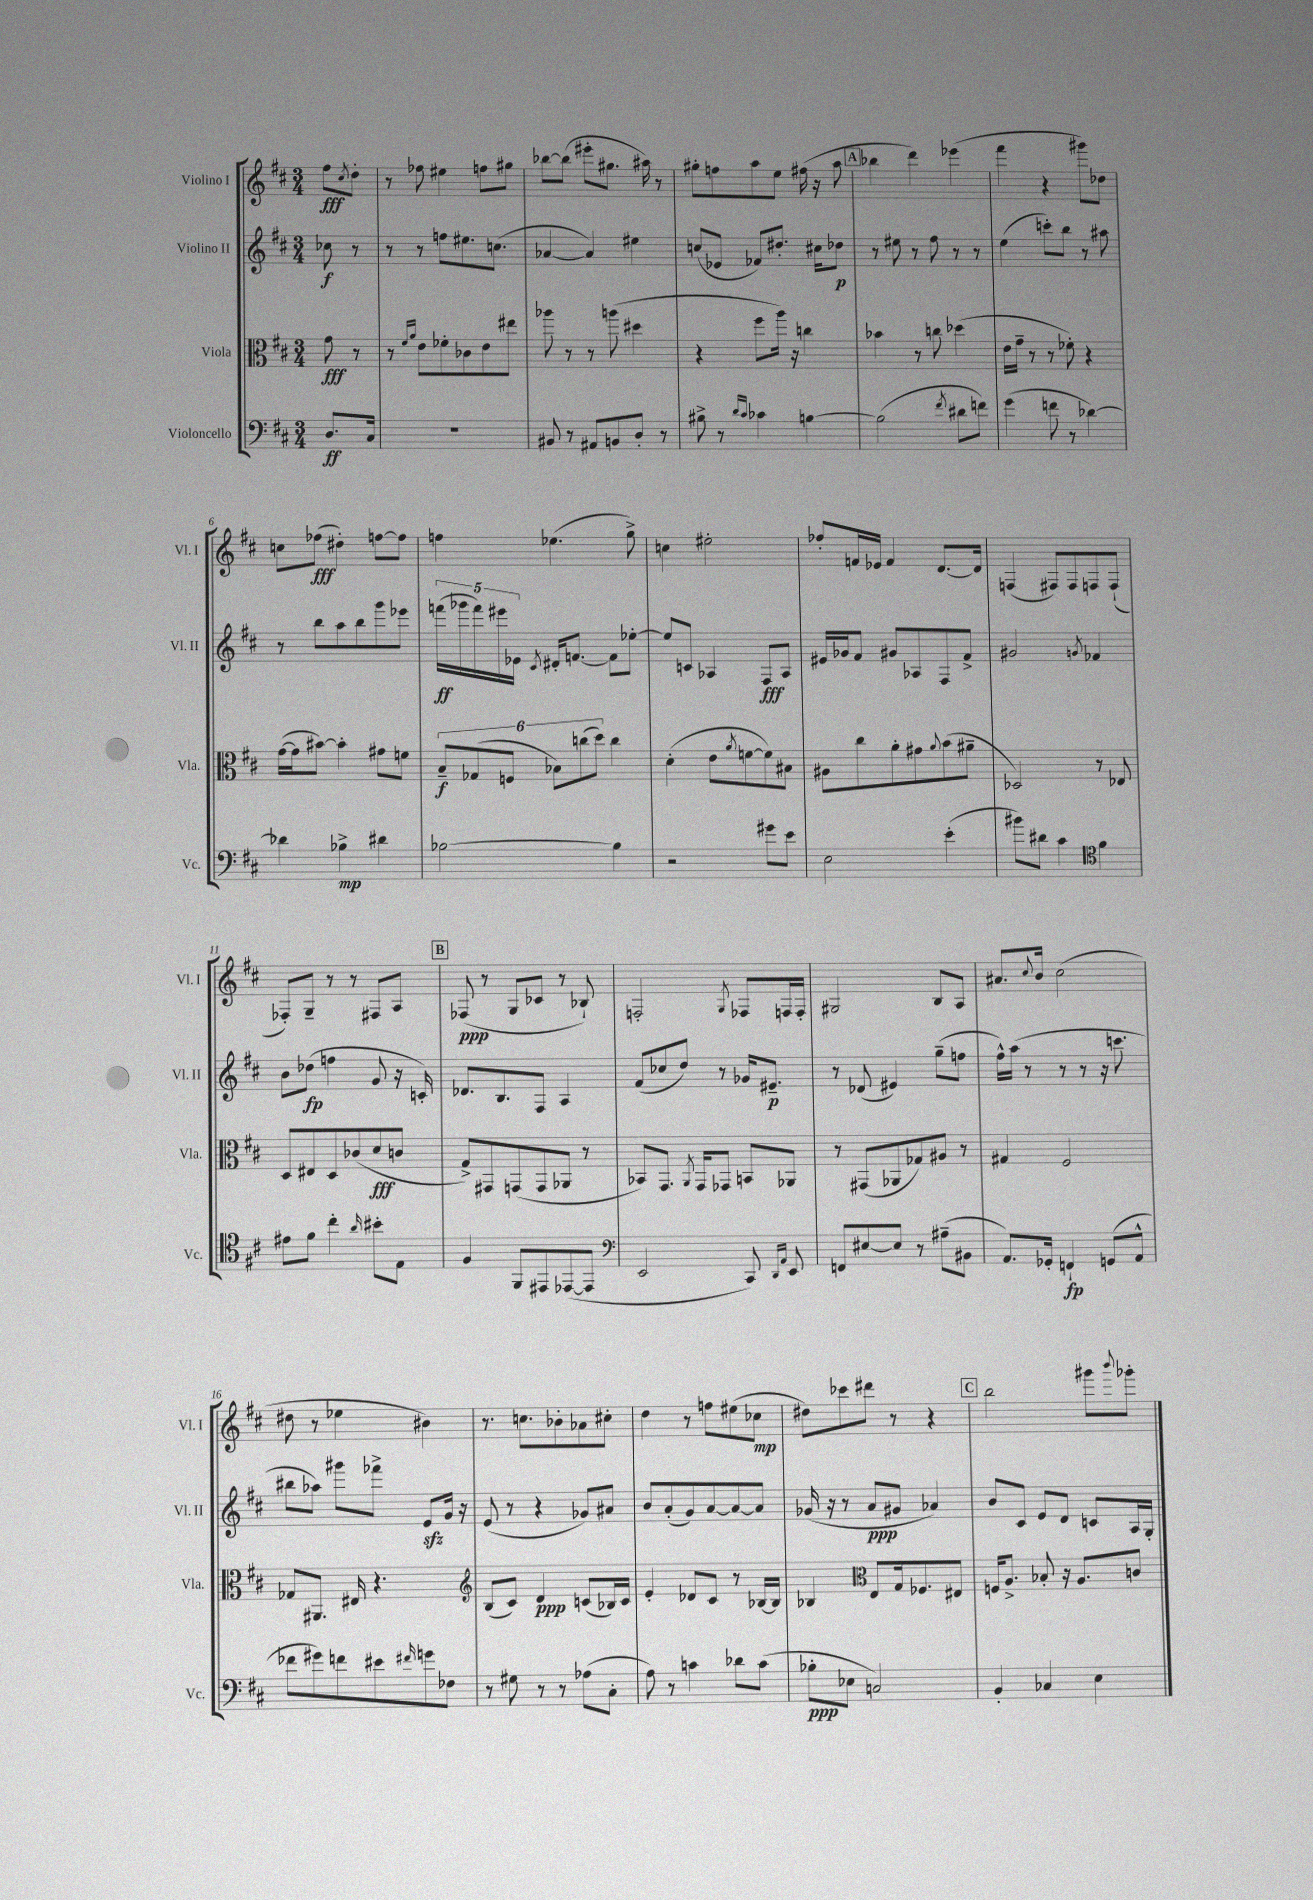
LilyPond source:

<<
\new StaffGroup <<
\new Staff = "s0" \with { instrumentName = "Violino I" shortInstrumentName = "Vl. I" } {
    \clef treble \key d \major \numericTimeSignature \time 3/4 \partial 4
    fis''8\fff \acciaccatura { cis''8 } d''8-. |
    r8 fes''8 eis''4 f''8 gis''8 |
    bes''8~ bes''8( eis'''8-. gis''8. ais''16) r8 |
    gis''8-. f''8 a''8 e''8 fis''16( r16 a''8 |
    \mark \markup { \box "A" } bes''4 d'''4) ees'''4( |
    fis'''4 r4 gis'''8) des''8 |
    c''8 fes''8\fff( dis''4-.) f''8~ f''8 |
    f''4 ees''4.( g''8->) |
    c''4 eis''2-. |
    fes''8-. f'16 ees'16 f'4 d'8.~ d'16 |
    f4( fis8) fis8 f8 f8-!( |
    fes8-.) g8-- r8 r8 fis8 a8 |
    \mark \markup { \box "B" } fes8\ppp( r8 g8 ces'8 r8 bes8-!) |
    f2-. \acciaccatura { g8 } fes8 f16 f16-. |
    gis2 b8 a8 |
    ais'8. \appoggiatura { cis''8 } b'16 cis''2( |
    dis''8 r8 ees''4 bis'4) |
    r8. c''8. bes'8-. aes'8 cis''8-. |
    d''4 r8 f''8 eis''8( ces''8\mp |
    dis''8) ces'''8 dis'''8 r8 r4 |
    \mark \markup { \box "C" } b''2 gis'''8 \appoggiatura { b'''8 } ges'''8-. \bar "|." |
}
\new Staff = "s1" \with { instrumentName = "Violino II" shortInstrumentName = "Vl. II" } {
    \clef treble \key d \major \numericTimeSignature \time 3/4 \partial 4
    ces''8\f r8 |
    r8 r8 f''8 eis''8. c''8.( |
    aes'4~ aes'4) eis''4 |
    c''8( ees'8 fes'8) dis''8.-. cis''16 des''8\p |
    \mark \markup { \box "A" } r8 eis''8 r8 fis''8 r8 r8 |
    e''4( c'''8-.) b''8 r8 ais''8 |
    r8 b''8 a''8 b''8 g'''8 ees'''8 |
    \tuplet 5/4 { f'''16\ff( ges'''16 f'''16) eis'''16 ees'16 } \acciaccatura { cis'8 } dis'16-. f'8.~ f'8 ees''8~-. |
    ees''8 c'8 aes4 fis8\fff aes8 |
    eis'16 ges'16 fis'8 gis'8 aes8 fis8 fis'8-> |
    gis'2 \acciaccatura { g'8 } fes'4 |
    b'8 des''8\fp( f''4 g'8 r16 c'16-.) |
    \mark \markup { \box "B" } des'8. b8. fis8 a4 |
    fis'8( ces''8 d''8) r8 ges'16 eis'8.--\p |
    r8 des'8( eis'4) g''8--( f''8 |
    fis''16-^) a''16( r8 r8 r8 r16 c'''8. |
    bis''8 aes''8) gis'''8 fes'''8-> e'8\sfz g'16 r16 |
    e'8( r8 r4 ges'8) ais'8 |
    b'8 a'8-.( g'8) a'8~ a'8~ a'8 |
    ges'16( r16 r8 a'8\ppp gis'8 aes'4) |
    \mark \markup { \box "C" } b'8 cis'8 e'8 d'8 c'8 a16 g16-. \bar "|." |
}
\new Staff = "s2" \with { instrumentName = "Viola" shortInstrumentName = "Vla." } {
    \clef alto \key d \major \numericTimeSignature \time 3/4 \partial 4
    g'8\fff r8 |
    r8 \grace { fis'16 a'16 } e'8 fes'8-. ces'8 e'8 eis''8 |
    aes''8 r8 r8 a''8( dis''4 |
    r4 fis''8 a''16) r16 c''4 |
    \mark \markup { \box "A" } bes'4 r8 c''8 des''4( |
    e'16 g'16-- r8 r8 fes'8-.) r4 |
    g'16~( g'16 bis'8~) bis'4-. gis'8 f'8 |
    \tuplet 6/4 { b8--\f ges8( f8 bes8) c''8( d''8) } c''4 |
    d'4-.( e'8 \acciaccatura { a'8 } f'8~ f'8) bis8 |
    ais8 cis''8 a'8-. gis'8 \appoggiatura { a'8 } b'8( ais'8-- |
    des2) r8 ees8 |
    d8 eis8 d8 ces'8( d'8\fff c'8 |
    \mark \markup { \box "B" } g8->) gis,8 g,8( g,8 aes,8 r8 |
    bes,8) g,8. \acciaccatura { a,8 } g,16 ges,8 b,8 aes,8 |
    r8 gis,8( aes,8 ges8) ais8 r8 |
    gis4 fis2 |
    ges8 ais,8. eis16 r4. |
    \clef treble b8( cis'8) d'4\ppp c'8( bes16) c'16 |
    e'4-. des'8 cis'8 r8 bes16~ bes16 |
    bes4 \clef alto e8 g16 fes8. eis8 |
    \mark \markup { \box "C" } f16 a8.-> bes8-. r16 a8. c'8 \bar "|." |
}
\new Staff = "s3" \with { instrumentName = "Violoncello" shortInstrumentName = "Vc." } {
    \clef bass \key d \major \numericTimeSignature \time 3/4 \partial 4
    d8.\ff cis16 |
    R2. |
    bis,8 r8 ais,8 b,8 d8-. r8 |
    bis8-> r8 \grace { d'16 cis'16 } ces'4 b4~ |
    \mark \markup { \box "A" } b2( \acciaccatura { fis'8 } dis'8 f'8) |
    g'4( f'8 r8 des'4~) |
    des'4 bes4->\mp dis'4 |
    bes2~ bes4 |
    r2 gis'8 e'8 |
    e2 e'4-.( |
    bis'8) dis'8 cis'4 \clef tenor fis'4 |
    eis'8 fis'8 cis''4-. \grace { a'16 } bis'8-. e8 |
    \mark \markup { \box "B" } fis4 fis,8 eis,8 ees,8~( ees,8 |
    \clef bass e,2 cis,8) \grace { d,16 a,16 } e,8 |
    f,8 eis8~ eis8 r8 ais8--( bis,8 |
    a,8.) ges,16-. f,4-!\fp g,8( a,8-^ |
    fes'8 gis'8) f'8 eis'8 \grace { fis'16 } g'8 fes8 |
    r8 gis8 r8 r8 aes8( cis8-. |
    a8) r8 c'4 des'8 c'8( |
    bes8-.\ppp ees8 c2) |
    \mark \markup { \box "C" } b,4-. ces4 e4 \bar "|." |
}
>>
>>
